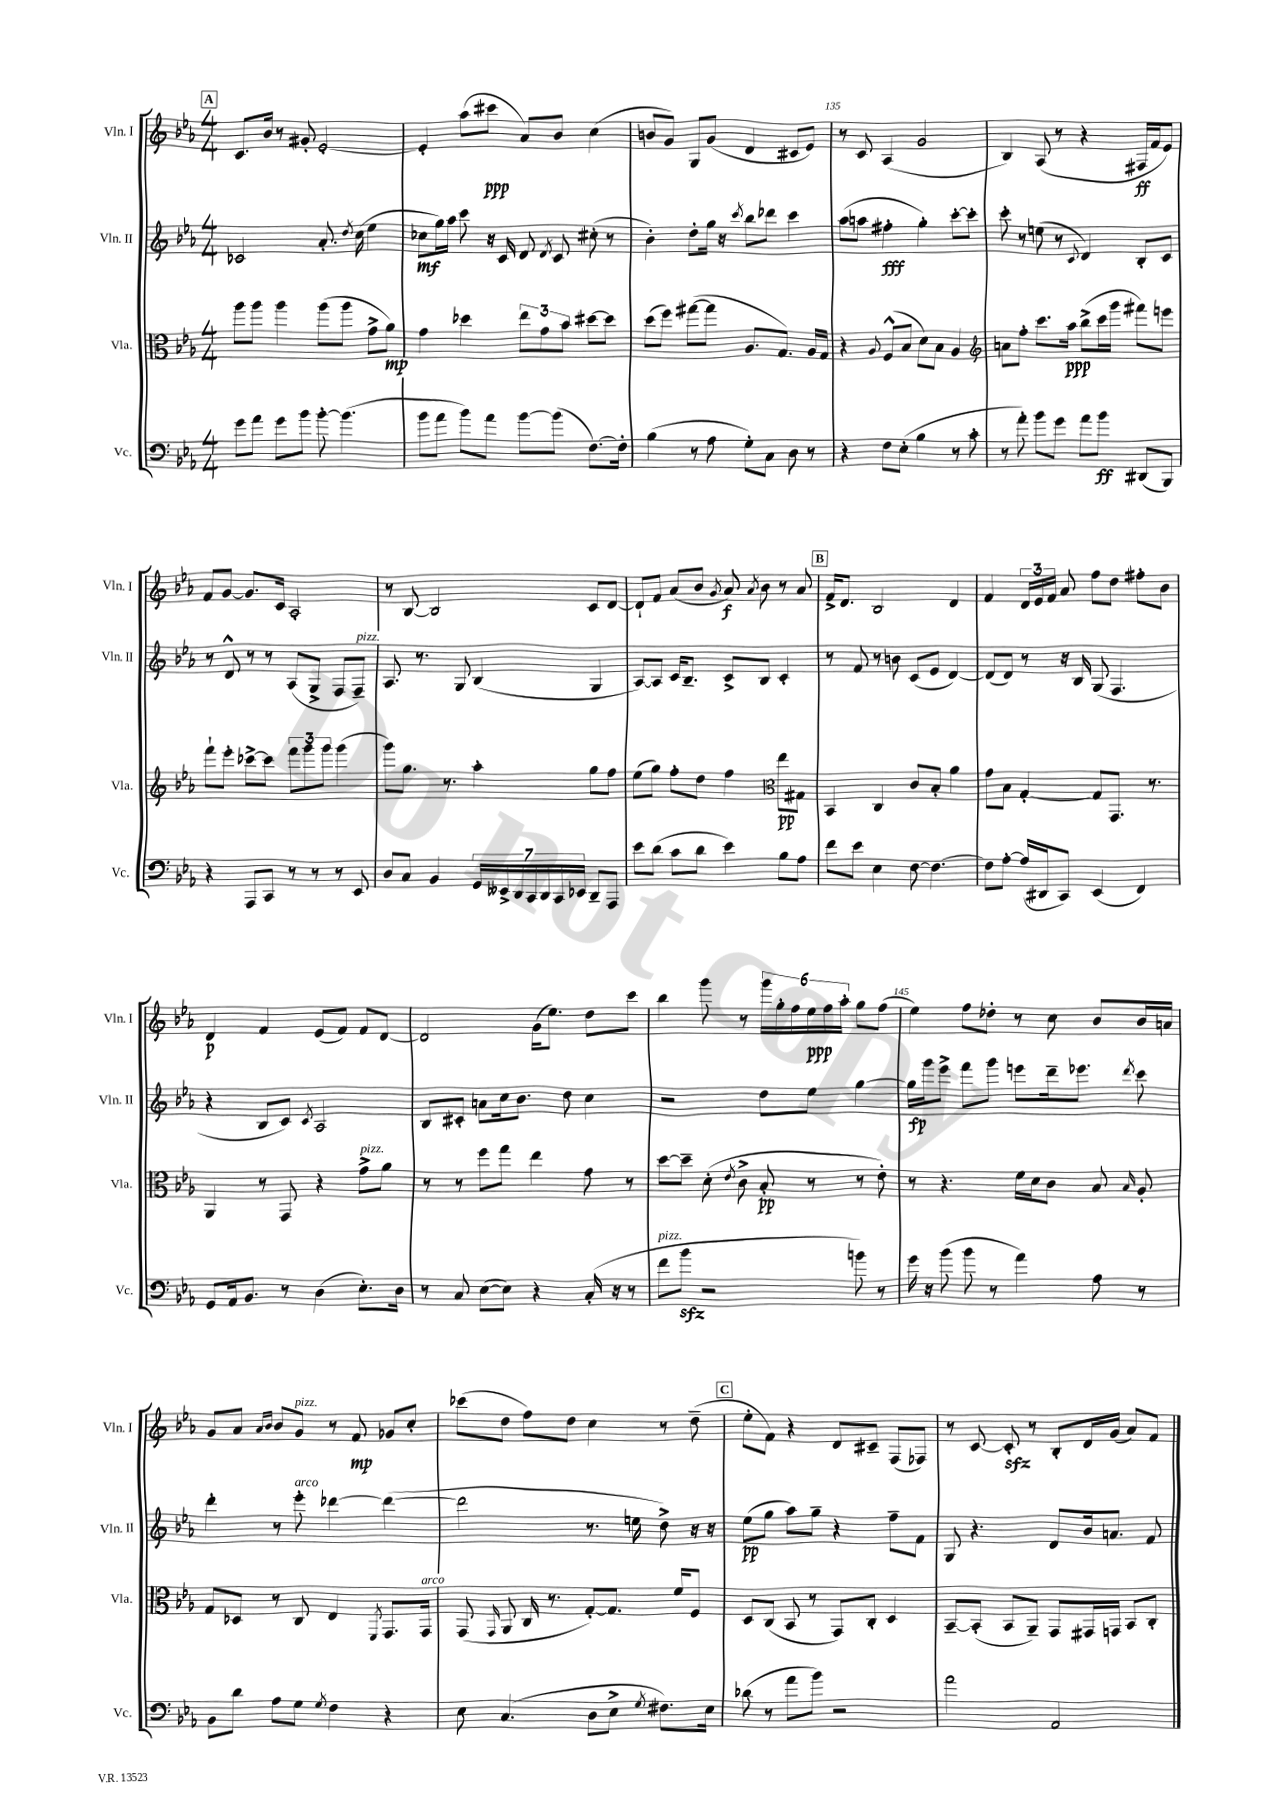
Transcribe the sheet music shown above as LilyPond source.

<<
\new StaffGroup <<
\new Staff = "s0" \with { instrumentName = "Vln. I" shortInstrumentName = "Vln. I" } {
    \clef treble \key ees \major \numericTimeSignature \time 4/4
    \autoBeamOff \mark \markup { \box "A" } c'8.[ bes'16] r8 gis'8-. ees'2~-. |
    ees'4-. aes''8[( cis'''8]\ppp aes'8[) bes'8] c''4( |
    b'8[ g'8]) g8[ g'8]( d'4 cis'8[ ees'8]) |
    r8 c'8 aes4( g'2 |
    bes4) aes8( r8 r4 fis16[\ff f'16 ees'8]) |
    f'8[ g'8]~ g'8.[ c'16] aes2-. |
    r8 bes8~ bes2 c'8[ d'8]~ |
    d'8[-! f'8] aes'8[( bes'8] \acciaccatura { g'8 } aes'8\f) \acciaccatura { aes'8 } bes'8 r8 aes'8 |
    \mark \markup { \box "B" } f'16[-> d'8.] bes2 d'4 |
    f'4 \tuplet 3/2 { d'16[ ees'16 f'16] } aes'8 f''8[ d''8] fis''8[-. bes'8] |
    d'4\p f'4 ees'8[( f'8]) f'8[ d'8]~ |
    d'2 g'16[( ees''8.]) d''8[ c'''8] |
    bes''4 g'''8 r8 \tuplet 6/4 { g'''16[ g''16-. f''16 ees''16\ppp f''16 aes''16]-. } g''8[ f''8]( |
    ees''4) f''8[ des''8]-. r8 c''8 bes'8[ bes'16 a'16] |
    g'8[ aes'8] \grace { aes'16[ bes'16] } bes'8[ g'8]^\markup { \italic "pizz." } r8 f'8\mp ges'8[ c''8]-. |
    ces'''8[( d''8] f''8[) d''8] c''4 r8 d''8--( |
    \mark \markup { \box "C" } ees''8[-. f'8]) r4 d'8[ cis'8]-- f8[( fes8]) |
    r8 c'8~ c'8-.\sfz r8 bes8[-. d'16 g'16]( aes'8[) f'8] \bar "|." |
}
\new Staff = "s1" \with { instrumentName = "Vln. II" shortInstrumentName = "Vln. II" } {
    \clef treble \key ees \major \numericTimeSignature \time 4/4
    \autoBeamOff \mark \markup { \box "A" } ces'2 aes'8.-. \acciaccatura { d''8 } c''16( ees''4 |
    ces''8[\mf g''16) aes''16] c'''8 r16 c'16 d'8 \acciaccatura { d'8 } c'8 cis''8-.( r8 |
    bes'4-.) d''8[-. g''16] r16 \acciaccatura { c'''8 } bes''8[ des'''8] c'''4 |
    aes''8[( a''8] fis''4-.\fff g''4-.) c'''8[~-. c'''8]-. |
    c'''8-. r8 e''8( r8 \appoggiatura { c'8 } d'4) bes8[-. c'8] |
    r8 d'8-^ r8 r8 aes8[( g8]-> f8[ f8]--^\markup { \italic "pizz." }) |
    aes8. r8. g8 bes4( g4 |
    aes8[~) aes8] c'16[ bes8.]-- c'8[-> bes8] c'4-. |
    \mark \markup { \box "B" } r8 f'8 r8 b'8 c'8[( ees'8] d'4~) |
    d'8[( d'8]) r8 r16 bes16 g8( f4. |
    r4 bes8[ c'8]) \acciaccatura { c'8 } aes2 |
    bes8[ cis'8]-. a'8[ c''16 bes'8.] d''8 c''4 |
    r2 d''8[ ees''8] g''4~ |
    g''16[\fp g'''16 ees'''8]-> f'''8[ g'''8] e'''8[ d'''16-- ees'''8.] \acciaccatura { d'''8 } c'''8 |
    d'''4-. r8 ees'''8-.^\markup { \italic "arco" } des'''4~ des'''4~( |
    des'''2 r8. e''16 d''8->) r16 r16 |
    \mark \markup { \box "C" } ees''8[\pp( g''8] aes''8[) g''8]-- r4 f''8[-- f'8] |
    g8 r4. d'8[ bes'16 a'8.] f'8 \bar "|." |
}
\new Staff = "s2" \with { instrumentName = "Vla." shortInstrumentName = "Vla." } {
    \clef alto \key ees \major \numericTimeSignature \time 4/4
    \autoBeamOff \mark \markup { \box "A" } aes''8[ aes''8] aes''4 aes''8[( aes''8] g'8[-> aes'8]\mp) |
    g'4 des''4 \tuplet 3/2 { ees''8[ g'8 bes'8] } dis''8[~ dis''8] |
    d''8[( f''8]) gis''8[~( gis''8] aes8.[ g8.]) aes16[ g16] |
    r4 \appoggiatura { aes8 } f8[-^( bes8] d'8[) bes8] aes4 |
    \clef treble a'8[ f''8]-. c'''8.[ aes''16]\ppp bes''8[->( c'''16 g'''16] fis'''8[) e'''8] |
    f'''8[-! ees'''8]-. ces'''8[~-> ces'''8] \tuplet 3/2 { f'''8[ g'''8 g'''8] } g'''4( |
    g'''8[) g''8.] r8. aes''4-. g''8[ f''8] |
    ees''8[( g''8]) f''8[-. d''8] f''4 \clef alto ees''8[\pp gis8] |
    \mark \markup { \box "B" } bes,4 c4 c'8[ bes8]-. aes'4 |
    g'8[ bes8] g4~-. g8[ g,8.] r8. |
    aes,4 r8 g,8 r4 g'8[->^\markup { \italic "pizz." } aes'8] |
    r8 r8 f''8[ g''8] ees''4 g'8 r8 |
    d''8[~ d''8]-- d'8-.( \acciaccatura { ees'8 } c'8-> bes8-.\pp r8 r8 ees'8-.) |
    r8 r4. f'16[ d'16 c'8] bes8 \grace { bes16 } aes8-. |
    g8[ des8] r8 c8 ees4 \acciaccatura { f,8 } g,8.[ g,16]^\markup { \italic "arco" } |
    g,8( \grace { g,16 } aes,8 c16 r8. g8[~-.) g8.] f'16[ f8] |
    \mark \markup { \box "C" } d8[ c8]( bes,8 r8 g,8[) c8]-. d4 |
    bes,8[~-- bes,8]-.( bes,8[ aes,8]--) g,8[ gis,16 g,16] bes,8[ c8]-. \bar "|." |
}
\new Staff = "s3" \with { instrumentName = "Vc." shortInstrumentName = "Vc." } {
    \clef bass \key ees \major \numericTimeSignature \time 4/4
    \autoBeamOff \mark \markup { \box "A" } g'8[ aes'8] g'8[ bes'8] bes'8~-. bes'4.( |
    bes'8[ aes'8] bes'8[) aes'8] bes'8[~ bes'8]( f8.[~) f16]-. |
    bes4( r8 aes8 g8[-.) c8] d8 r8 |
    r4 f8[ ees8]-.( bes4 r8 c'8-. |
    r8 aes'8-.) bes'8[ g'8] aes'8[ bes'8]\ff dis,8[( bes,,8]) |
    r4 aes,,8[ c,8] r8 r8 r8 ees,8 |
    d8[ c8] bes,4 \tuplet 7/4 { g,16[ eeses,16-> d,16 c,16 d,16 c,16 ees,16] } d,8[-- aes,,8] |
    ees'8[ d'8]( c'8[ d'8] ees'4) bes8[ aes8] |
    \mark \markup { \box "B" } f'8[ ees'8] ees4 f8~ f4.~ |
    f8[ aes8]~-. aes16[( dis,16 c,8]) ees,4( f,4) |
    g,8[ aes,16 bes,8.] r8 d4( ees8.[-.) d16] |
    r8 c8 ees8[~( ees8]) r4 c16-.( r16 r8 |
    f'8[^\markup { \italic "pizz." } bes'8]\sfz r2 b'8) r8 |
    g'16 r16 bes'8( bes'8 r8 aes'4) aes8 r8 |
    bes,8[ d'8] aes8[ g8] \acciaccatura { g8 } f4 r4 |
    ees8 c4.( d8[ ees8]-> \acciaccatura { g8 } fis8.[) ees16] |
    \mark \markup { \box "C" } des'8( r8 aes'8[ bes'8]) r2 |
    aes'2 aes,2 \bar "|." |
}
>>
>>
\layout { \context { \Score currentBarNumber = #132 \override BarNumber.break-visibility = ##(#f #t #t) barNumberVisibility = #(every-nth-bar-number-visible 5) } }
